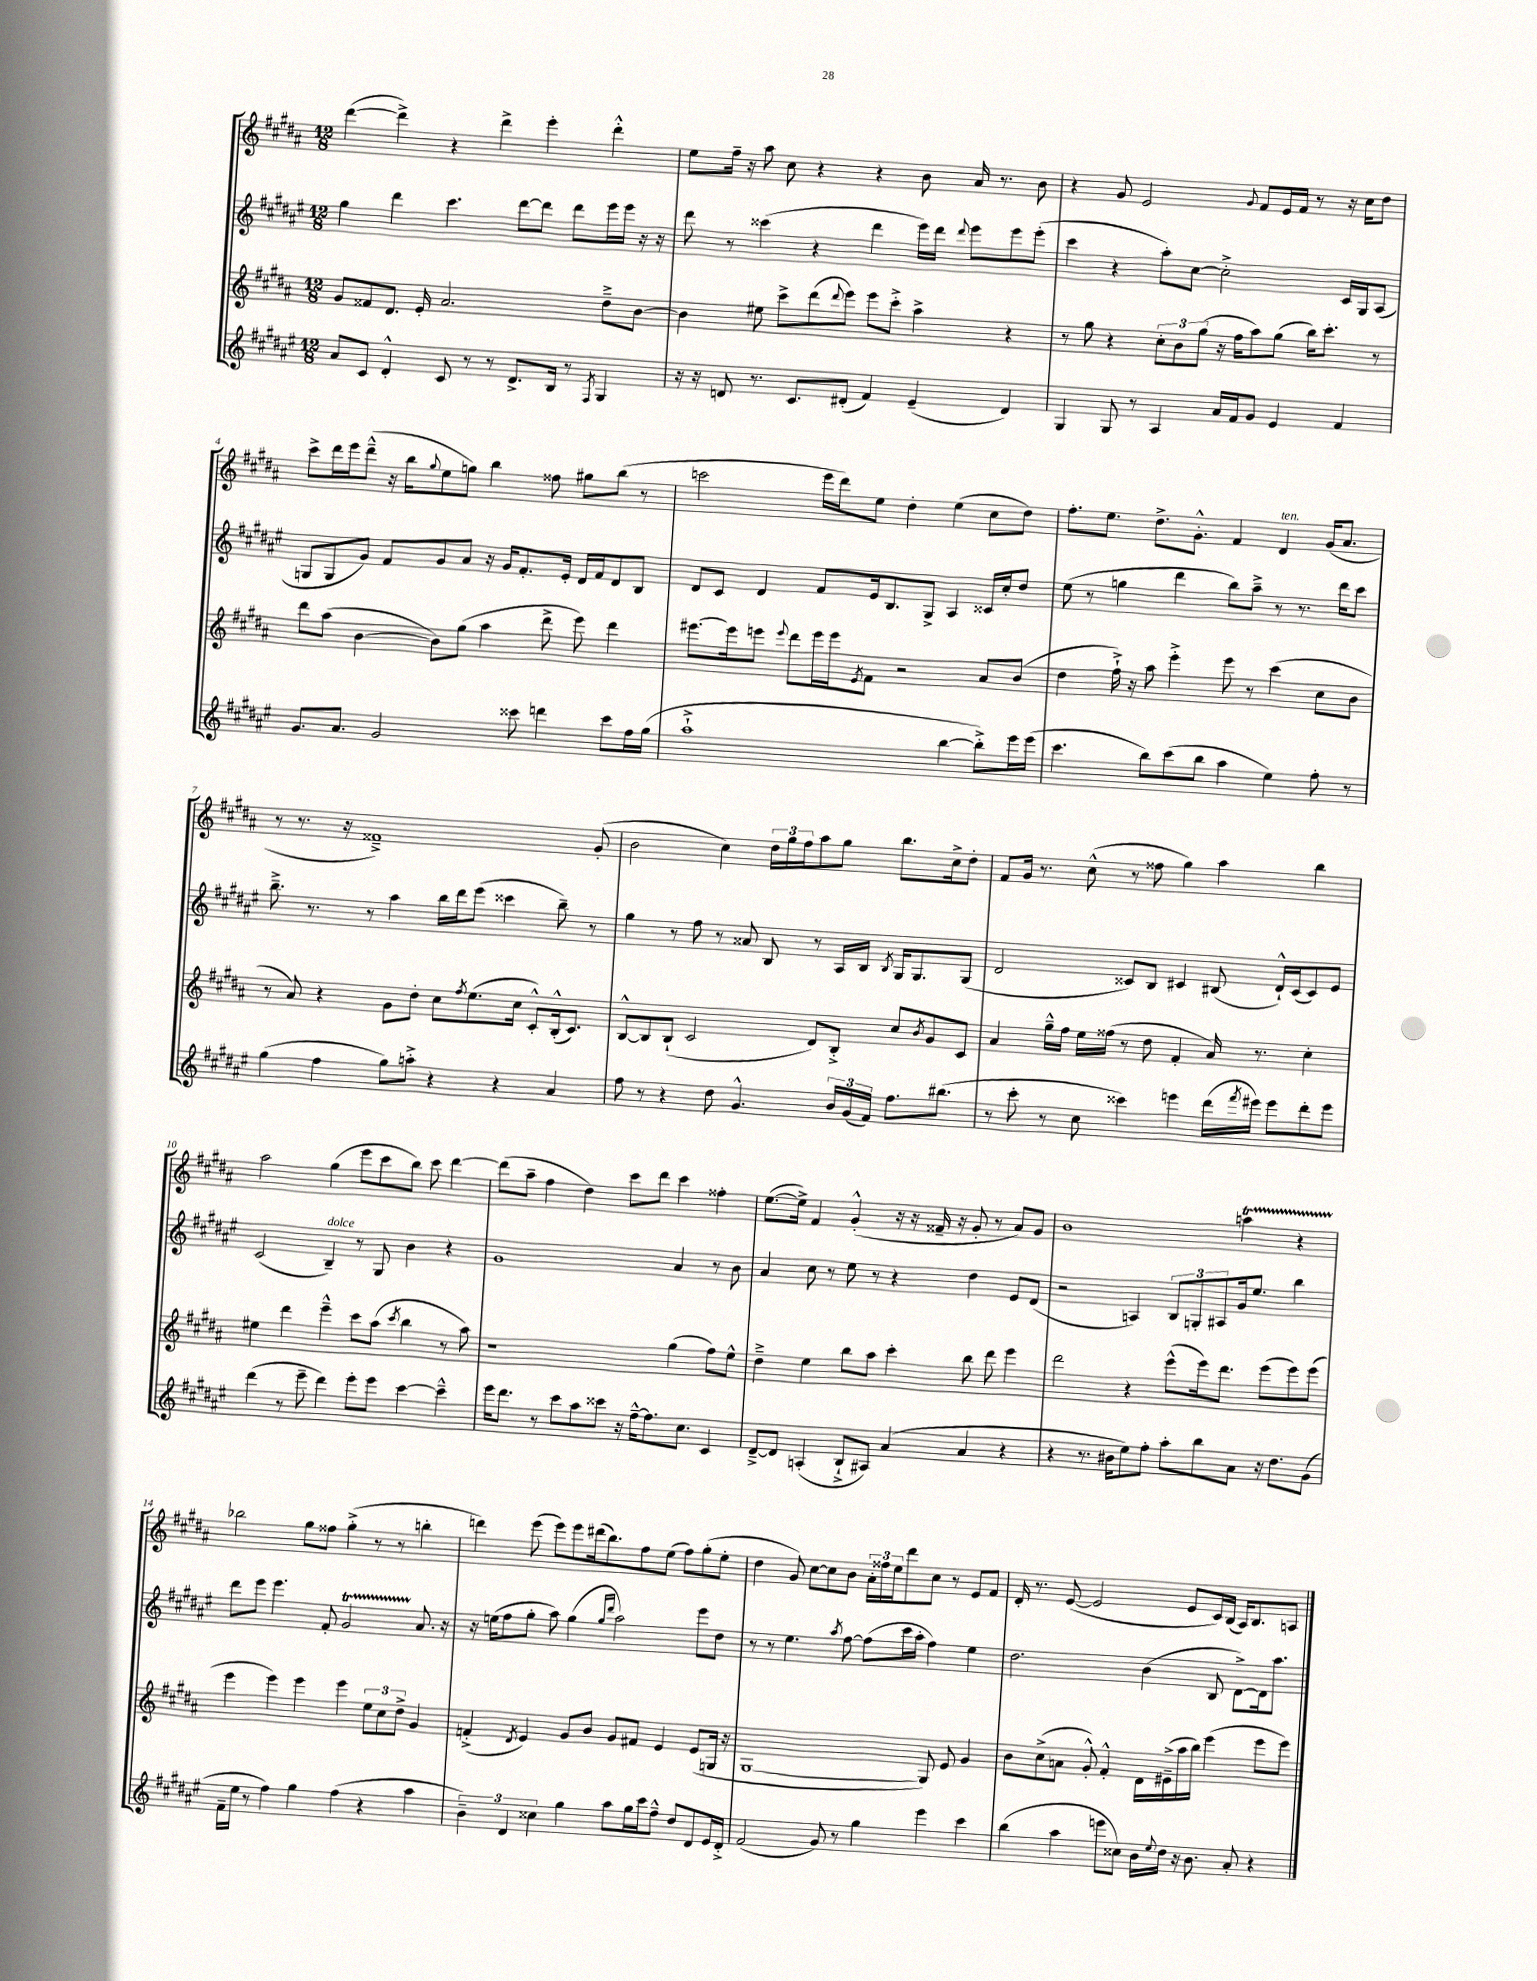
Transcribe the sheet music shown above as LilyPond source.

<<
\new StaffGroup <<
\new Staff = "s0" {
    \clef treble \key b \major \numericTimeSignature \time 12/8
    dis'''4~( dis'''4->) r4 dis'''4-> e'''4-. dis'''4-.-^ |
    e''8 fis''16-- r16 ais''8 cis''8 r4 r4 b'8 ais'16 r8. b'8 |
    r4 gis'8 e'2 \appoggiatura { gis'8 } fis'8 e'16 fis'16 r8 r16 cis''16 dis''8 |
    cis'''8-> dis'''16 e'''16 dis'''8---^( r16 b''16 \appoggiatura { gis''8 } e''8 g''8) b''4 fisis''8 gis''8 b''8( r8 |
    c'''2 e'''16 dis'''16) e''8 dis''4-. e''4( cis''8 dis''8) |
    fis''8.-. e''8. dis''8.-> gis'8.-.-^ fis'4 dis'4^\markup { \italic "ten." } gis'16( ais'8. |
    r8 r8. r16 fisis'1--->) gis'8-.( |
    b'2 cis''4) \tuplet 3/2 { dis''16 gis''16 fis''16 } ais''8 gis''8 b''8. cis''16-> dis''8-. |
    fis'8 gis'16 r8. cis''8-^( r8 fisis''8 gis''4) ais''4 b''4 |
    ais''2 gis''4( e'''8 cis'''8 b''8) cis'''8 dis'''4~ |
    dis'''8( ais''8-- fis''4 dis''4) cis'''8 dis'''8 cis'''4 fisis''4-. |
    e''8.~( e''16->) fis'4 gis'4-.-^( r16 r16 fisis'16-- r16 gis'8-. r8 ais'8) gis'8 |
    b'1 a''4\startTrillSpan r4 |
    bes''2\stopTrillSpan gis''8 fisis''8 gis''4-.->( r8 r8 b''4-. |
    d'''4) e'''8( e'''8) e'''8 dis'''16( b''8.) fis''8 e''8( fis''8) gis''8-.( e''8-. |
    dis''4 gis'8) cis''8~ cis''8 b'8 \tuplet 3/2 { ais'16-. fisis''16 e''16 } dis'''8 cis''8 r8 e'8 fis'8 |
    dis'16-. r8. e'8~( e'2 e'8 cis'16) b16( ais16) b8. a8 \bar "|." |
}
\new Staff = "s1" {
    \clef treble \key fis \major \numericTimeSignature \time 12/8
    gis''4 dis'''4 cis'''4. dis'''8~ dis'''8 dis'''8 eis'''16 eis'''16 r16 r16 |
    dis'''8 r8 cisis'''4( r4 dis'''4 eis'''16) dis'''16 \appoggiatura { dis'''8 } eis'''8 eis'''8 eis'''8-.( |
    cis'''4 r4 ais''8-.) cis''8~ cis''2-.-> cis'16 gis16 ais8( |
    g8 g8 gis'8) fis'8 gis'8 ais'8 r16 gis'16 fis'8.-. eis'16-. dis'16 fis'16 dis'8 b8 |
    dis'8 cis'8 dis'4 fis'8 eis'16 b8. gis8-> ais4 cisis'16 cis''16-. dis''8 |
    eis''8( r8 g''4 dis'''4 b''8) ais''8---> r8 r8. dis'''16 cis'''8 |
    b''8.---> r8. r8 ais''4 b''16 dis'''16 eis'''8( cisis'''4 b''8--) r8 |
    gis''4 r8 fis''8 r8 aisis'8 b8 r8 ais16 b16 \acciaccatura { b8 } gis16 gis8. gis8( |
    dis'2 cisis'8) b8 cis'4 bis8( dis'16-!-^) cis'16( cis'8) eis'8 |
    cis'2( b4--^\markup { \italic "dolce" }) r8 gis8 b'4 r4 |
    gis'1 ais'4 r8 b'8 |
    ais'4 cis''8 r8 eis''8 r8 r4 dis''4 eis'8 dis'8( |
    r2 a4) \tuplet 3/2 { b8 g8-. ais8 } gis'16 eis''8. b''4 |
    dis'''8 eis'''8 eis'''4. fis'8-. gis'2\startTrillSpan ais'8.\stopTrillSpan r16 |
    r16 e''16( fis''8 gis''8-. ais''8) gis''4( \grace { gis''16 dis'''16 } ais''2) eis'''8 dis''8 |
    r8 r8 eis''4. \acciaccatura { ais''8 } fis''8~ fis''8( cis'''16 ais''16-. fis''4) eis''4 |
    dis''2. b'4( b8 dis'8~->) dis'16 ais''8. \bar "|." |
}
\new Staff = "s2" {
    \clef treble \key b \major \numericTimeSignature \time 12/8
    gis'8 fisis'8 dis'8. e'16-. ais'2. dis''8---> b'8~ |
    b'4 eis''8 cis'''8-> dis'''8( \appoggiatura { dis'''8 } e'''8) e'''8 cis'''8-.-> ais''4-> r4 |
    r8 gis''8 r4 \tuplet 3/2 { cis''8-. b'8 gis''8( } r16 fis''16 ais''8) gis''8( b''16) cis'''8.-. r8 |
    dis'''8 ais''8( b'4~ b'8) gis''8( ais''4 dis'''8-> e'''8) dis'''4 |
    eis'''8.~ eis'''16 e'''8 \appoggiatura { e'''8 } dis'''8 e'''16 e'''16 \acciaccatura { e'8 } fis'8 r2 ais'8 b'8( |
    dis''4 fis''16-!->) r16 ais''8 e'''4-.-> e'''8 r8 cis'''4( cis''8 b'8 |
    r8 ais'8) r4 gis'8 dis''8-. cis''8 \acciaccatura { fis''8 } e''8.( cis''16 cis'8-.-^) b16-.-^( cis'8.) |
    b8~-^ b8 b8-!( cis'2 dis'8) b8-.-> cis''8 \acciaccatura { b'8 } gis'8 cis'8 |
    ais'4 gis''16---^ fis''16 e''16 fisis''16( r8 dis''8 fis'4-. ais'16) r8. cis''4-. |
    eis''4 dis'''4 e'''4---^ cis'''8 ais''8( \acciaccatura { cis'''8 } b''4 r8 ais''8) |
    r1 gis''4( fis''8) e''8-^ |
    dis''4---> e''4 b''8 ais''8 cis'''4-. b''8 dis'''8 e'''4 |
    dis'''2 r4 e'''8-^( e'''16) dis'''8. e'''8( e'''8) e'''8( |
    e'''4 e'''4) e'''4 e'''4 \tuplet 3/2 { e''8 cis''8 dis''8-> } gis'4 |
    f'4-.->( \acciaccatura { dis'8 } e'4) gis'8 b'8 gis'8 fis'8 e'4 e'8( g16 r16 |
    gis1~ gis8) e'8 gis'4 |
    b'8 cis''8->( a'8 gis'8-.-^) fis'4-.-^ dis'16 eis'16--->( ais''16 b''16) e'''4( e'''8 e'''8) \bar "|." |
}
\new Staff = "s3" {
    \clef treble \key fis \major \numericTimeSignature \time 12/8
    ais'8 cis'8 dis'4-.-^ cis'8 r8 r8 dis'8.-> b16 r8 \acciaccatura { fis8 } gis4 |
    r16 r16 d'8 r8. cis'8. dis'8-.( fis'4) eis'4--( dis'4) |
    gis4 gis8 r8 ais4 ais'16 fis'16 gis'8 eis'4 fis'4 |
    gis'8. ais'8. gis'2 cisis'''8 d'''4 cisis'''8 fis''16 gis''16( |
    ais''1-!-> b''4~ b''8-.->) eis'''16 eis'''16( |
    cis'''4. b''8) cis'''8( b''8 ais''4 eis''4) fis''8-. r8 |
    gis''4( fis''4 gis''8) a''8-.-> r4 r4 ais'4 |
    fis''8 r8 r4 dis''8 gis'4.-^ \tuplet 3/2 { b'16 gis'16( fis'16) } fis''8. bis''8.( |
    r8 cis'''8-. r8 cis''8 cisis'''4) e'''4 dis'''16( \acciaccatura { fis'''8 } eis'''16) eis'''8 dis'''8-. eis'''8 |
    dis'''4( r8 eis'''8-- dis'''4) eis'''8-. eis'''8 cis'''4~ cis'''4---^ |
    eis'''16 dis'''8. r8 cis'''8 ais''8 cisis'''8 r16 fis''16~---^ fis''8. cis''8. cis'4 |
    dis'8~---> dis'8 a4-.( b8-!-> ais8) ais'4( ais'4 r4 |
    r4 r8. bis'16 eis''8) fis''8-. ais''8-. b''8 ais'8 r16 dis''8. gis'8( |
    fis'16-- eis''16 r8 fis''4) gis''4 fis''4( r4 ais''4 |
    \tuplet 3/2 { b'4--) dis'4 cisis''4 } gis''4 ais''8 gis''16 cis'''16 fis''8---^ dis''8 dis'8 eis'16 dis'16-.-> |
    fis'2( gis'8) r8 gis''4 eis'''4 cis'''4 |
    b''4( ais''4 e'''8 cisis''8) b'16 \appoggiatura { eis''8 } dis''16 r16 b'8. ais'8-. r4 \bar "|." |
}
>>
>>
